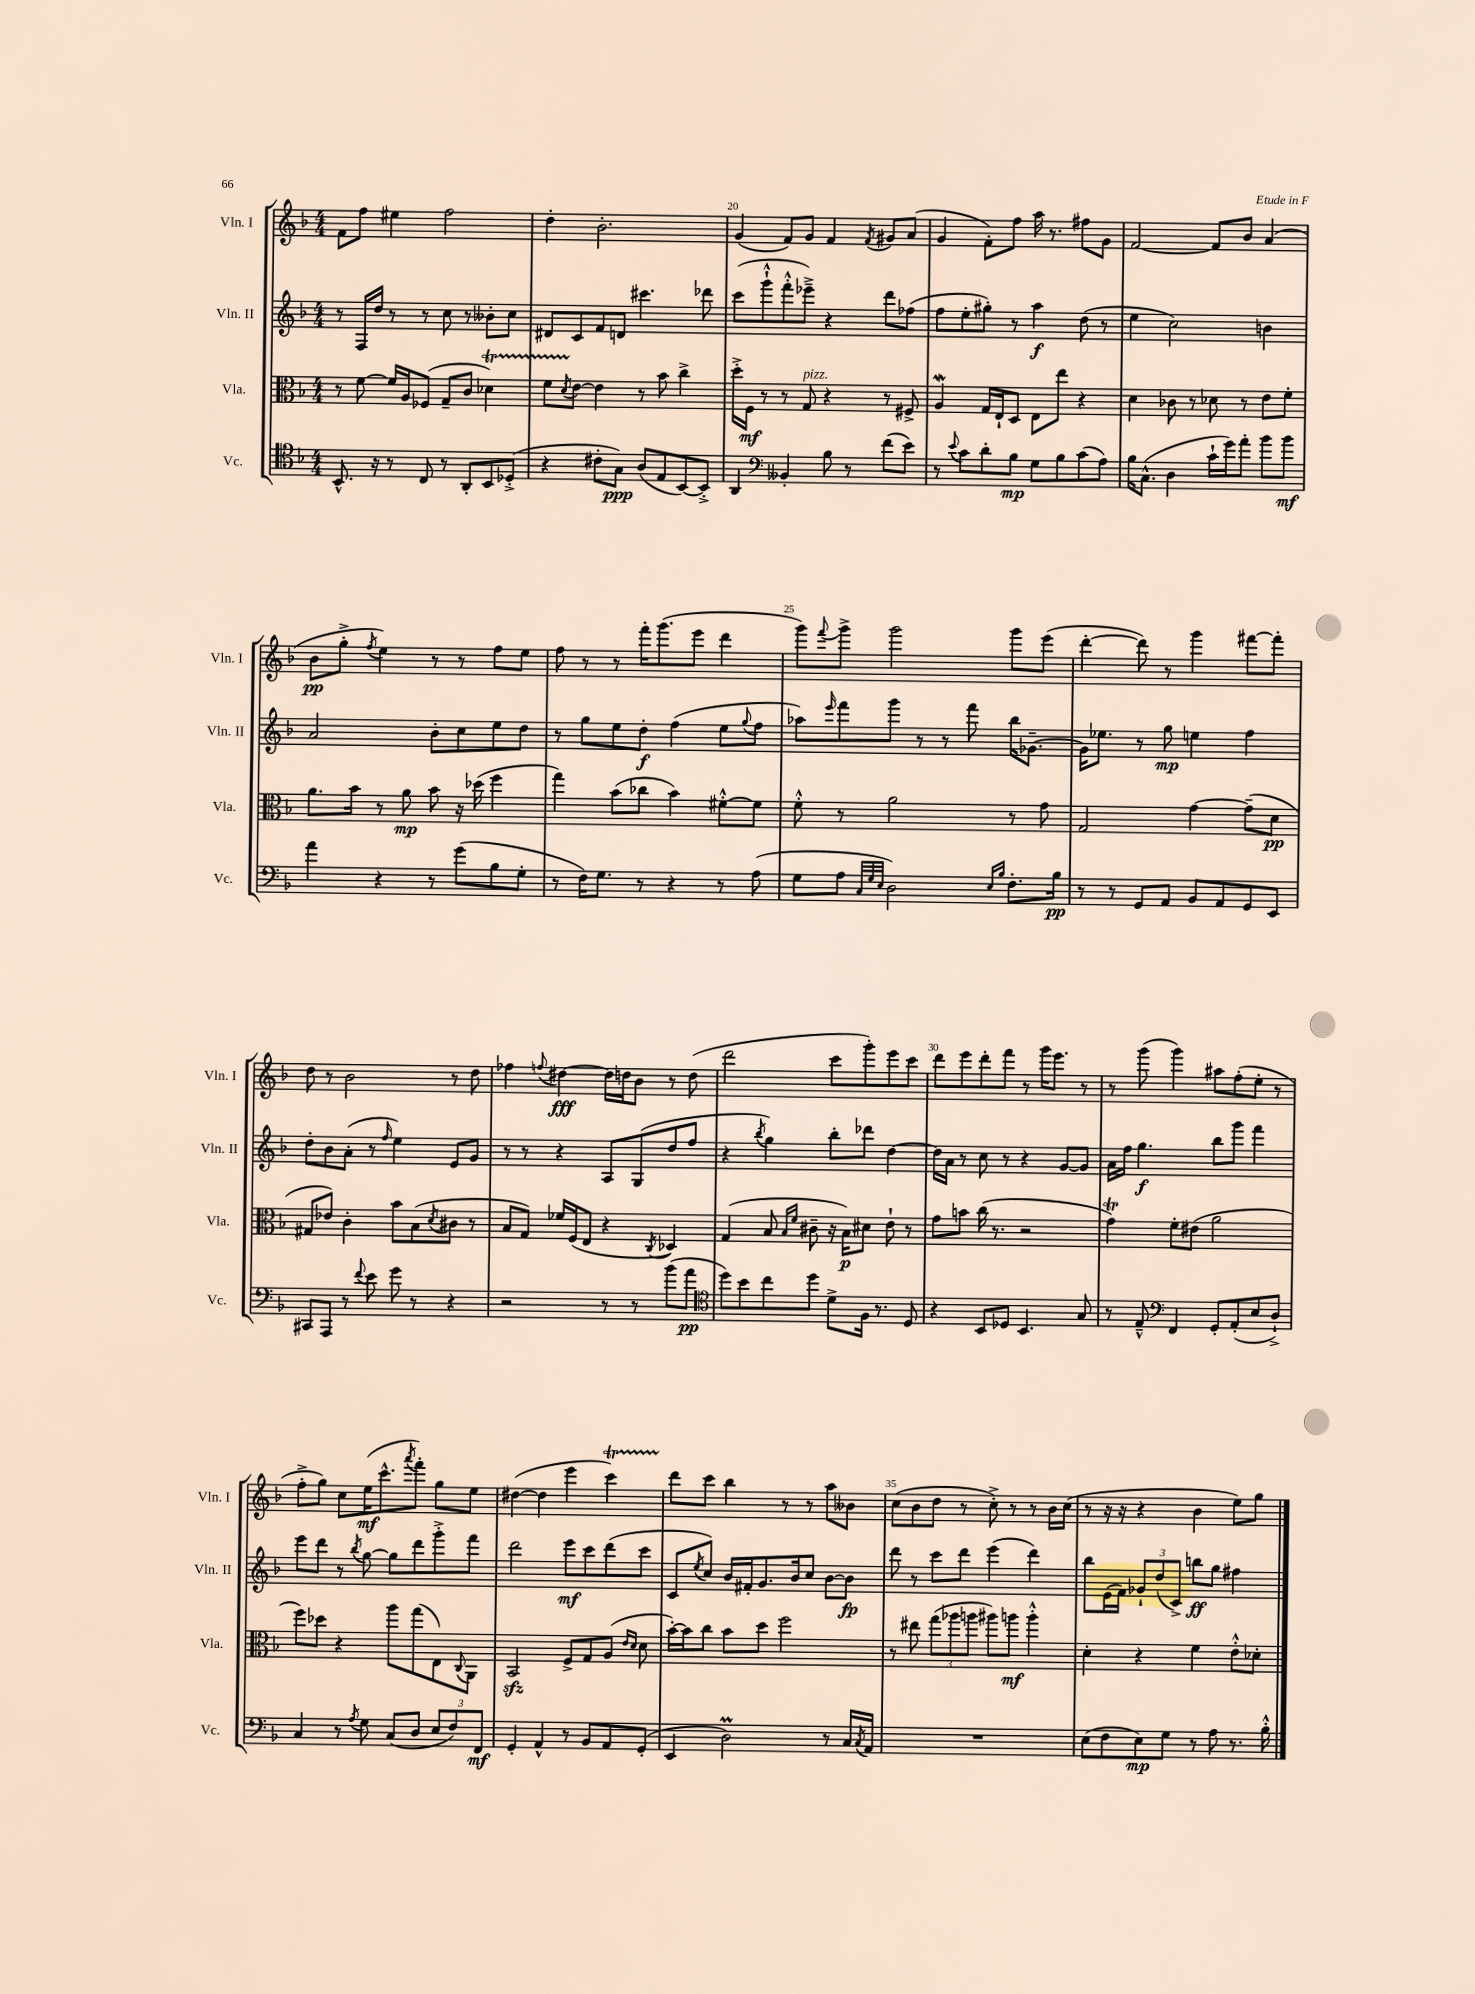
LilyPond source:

<<
\new StaffGroup <<
\new Staff = "s0" \with { instrumentName = "Vln. I" shortInstrumentName = "Vln. I" } {
    \clef treble \key f \major \numericTimeSignature \time 4/4
    f'8 f''8 eis''4 f''2 |
    d''4-. bes'2.-. |
    g'4( f'8) g'8 f'4 \acciaccatura { f'8 } gis'8 a'8( |
    g'4 f'8-.) f''8 a''16 r8. fis''8 g'8 |
    f'2~ f'8 bes'8 a'4( |
    bes'8\pp g''8-.-> \acciaccatura { f''8 } e''4) r8 r8 f''8 e''8 |
    f''8 r8 r8 f'''16-. g'''8.( e'''8 d'''4 |
    g'''8) \appoggiatura { f'''8 } g'''8-> g'''2 g'''8 e'''8( |
    d'''4~-. d'''8) r8 g'''4 fis'''8~ fis'''8-. |
    d''8 r8 bes'2 r8 d''8 |
    fes''4 \appoggiatura { f''8 } dis''4~\fff dis''16 d''16 bes'8 r8 d''8( |
    d'''2 c'''8 g'''8-.) e'''8 c'''8 |
    d'''8 e'''8 d'''8-. f'''8 r8 g'''16 e'''8. r8 |
    r8 g'''8( g'''4) ais''8 f''8-.( e''8-. r8 |
    f''8-.-> g''8) c''8 e''16\mf( c'''8.-^ \acciaccatura { a'''8 } f'''8-.) g''8 e''8 |
    dis''4~( dis''4 e'''4 c'''4\startTrillSpan) |
    d'''8\stopTrillSpan c'''8 bes''4 r8 r8 a''8 beses'8 |
    c''8( bes'8 d''8 r8 c''8-.->) r8 r8 bes'16 c''16( |
    r8 r16 r16 r4 bes'4 e''8) g''8 \bar "|." |
}
\new Staff = "s1" \with { instrumentName = "Vln. II" shortInstrumentName = "Vln. II" } {
    \clef treble \key f \major \numericTimeSignature \time 4/4
    r8 f16 d''16 r8 r8 c''8 r8 beses'8-. c''8 |
    dis'8 c'8 f'8 d'8 cis'''4. des'''8 |
    c'''8( g'''8-!-^ f'''8-.-^ ees'''8--->) r4 d'''8 fes''8( |
    f''8 e''8-. gis''8-.) r8 a''4\f d''8( r8 |
    e''4 c''2) b'4 |
    a'2 bes'8-. c''8 e''8 d''8 |
    r8 g''8 e''8 d''8-.\f f''4( e''8 \appoggiatura { g''8 } f''8 |
    aes''8) \grace { e'''16 } f'''8 g'''8 r8 r8 f'''8 bes''16 ges'8.~-- |
    ges'16 ees''8. r8 g''8\mp e''4 f''4 |
    d''8-. bes'8 a'8-.( r8 \grace { f''16 } e''4) e'8 g'8 |
    r8 r8 r4 a8 g8( d''8 f''8 |
    r4 \acciaccatura { bes''8 } g''4) bes''8-. des'''8 d''4~ |
    d''16 a'16 r8 c''8 r8 r4 g'8~ g'8 |
    a'16 f''16 g''4.\f bes''8 g'''8 f'''4 |
    e'''8 d'''8 r8 \acciaccatura { bes''8 } g''8~ g''8 d'''8 g'''8-.-> f'''8 |
    d'''2 e'''8\mf c'''8 d'''8( c'''8 |
    c'8 \acciaccatura { e''8 } c''8) bes'16 fis'16-. g'8. bes'16 c''8 bes'8~ bes'8\fp |
    d'''8 r8 c'''8 d'''8 e'''4( d'''4) |
    bes''8 e'16( f'16) \tuplet 3/2 { ges'8-! d''8( c'8->) } b''8\ff g''8 fis''4 \bar "|." |
}
\new Staff = "s2" \with { instrumentName = "Vla." shortInstrumentName = "Vla." } {
    \clef alto \key f \major \numericTimeSignature \time 4/4
    r8 f'8~ f'16 a16 fes8( g8-- c'8 des'4\startTrillSpan) |
    f'8 \acciaccatura { d'8 } e'8~\stopTrillSpan e'4 r8 bes'8 c''4-> |
    d''16-.-> f16\mf r8 r8 g8^\markup { \italic "pizz." } r4 r8 fis8-> |
    a4\mordent g16 e16-! d8 e8 e''8 r4 |
    d'4 ces'8 r8 des'8 r8 e'8 f'8-. |
    a'8. bes'16 r8 a'8\mp bes'8 r16 des''16( f''4 |
    g''4) bes'8( ces''8 bes'4) fis'8~-.-^ fis'8 |
    f'8-.-^ r8 a'2 r8 g'8 |
    g2 g'4~ g'8--( d'8\pp |
    gis8 ees'8) c'4-. bes'8 bes8( \acciaccatura { d'8 } cis'8 r8 |
    bes8 g8) fes'16 f16( e8 r4 \acciaccatura { c8 } des4) |
    g4( bes8 \grace { bes16 f'16 } cis'8-- r16 bes16\p) dis'8 e'8-! r8 |
    g'8 b'8 c''16( r8. r2 |
    g'4\trill) f'8-. eis'8( a'2 |
    f''8) des''8 r4 a''8 g''8( e8) \appoggiatura { c8 } a,8 |
    bes,2\sfz f8-> g8 a8( \grace { e'16 d'16 } d'8 |
    bes'16~-.) bes'16 c''8 bes'8 d''8 f''2 |
    r8 eis''8 \tuplet 3/2 { g''8( aes''8 a''8 } ais''8) a''8\mf a''4-.-^ |
    d'4-. r4 f'4 e'8-.-^ des'8-. \bar "|." |
}
\new Staff = "s3" \with { instrumentName = "Vc." shortInstrumentName = "Vc." } {
    \clef tenor \key f \major \numericTimeSignature \time 4/4
    bes,8.-^ r16 r8 c8 r8 a,8-. bes,8 des8-.->( |
    r4 cis'8-. g8\ppp) a8( e8 bes,8~) bes,8-.-> |
    a,4 \clef bass beses,4-. bes8 r8 f'8( e'8) |
    r8 \appoggiatura { e'8 } c'8 d'8-. bes8\mp g8 bes8 c'8( a8) |
    bes16 c8.-^( d4 c'16-! g'16) a'8-. bes'8 bes'8\mf |
    a'4 r4 r8 g'8( bes8 g8-. |
    r8 f16) g8. r8 r4 r8 a8( |
    g8 a8 \grace { c32 g32 e32 } d2) \grace { e16 bes16 } f8.-. bes16\pp |
    r8 r8 g,8 a,8 bes,8 a,8 g,8 e,8 |
    cis,8 a,,8 r8 \appoggiatura { f'8 } e'8 g'8 r8 r4 |
    r2 r8 r8 bes'8( a'8\pp |
    \clef tenor d''8) bes'8 c''8 d''8 d'8-> f16 r8. d8 |
    r4 bes,8 des8 bes,4. g8 |
    r8 e8---^ \clef bass f,4 g,8-. a,8-.( e8 d8-!->) |
    c4 r8 \acciaccatura { a8 } g8 c8( d8 \tuplet 3/2 { e8 f8) f,8\mf } |
    g,4-. a,4-^ r8 bes,8 a,8 g,8-.( |
    e,4 d2\prall) r8 c16 \acciaccatura { c8 } a,16 |
    R1 |
    e8( f8 e8\mp) g8 r8 a8 r8. bes16-.-^ \bar "|." |
}
>>
>>
\layout { \context { \Score currentBarNumber = #18 \override BarNumber.break-visibility = ##(#f #t #t) barNumberVisibility = #(every-nth-bar-number-visible 5) } }
